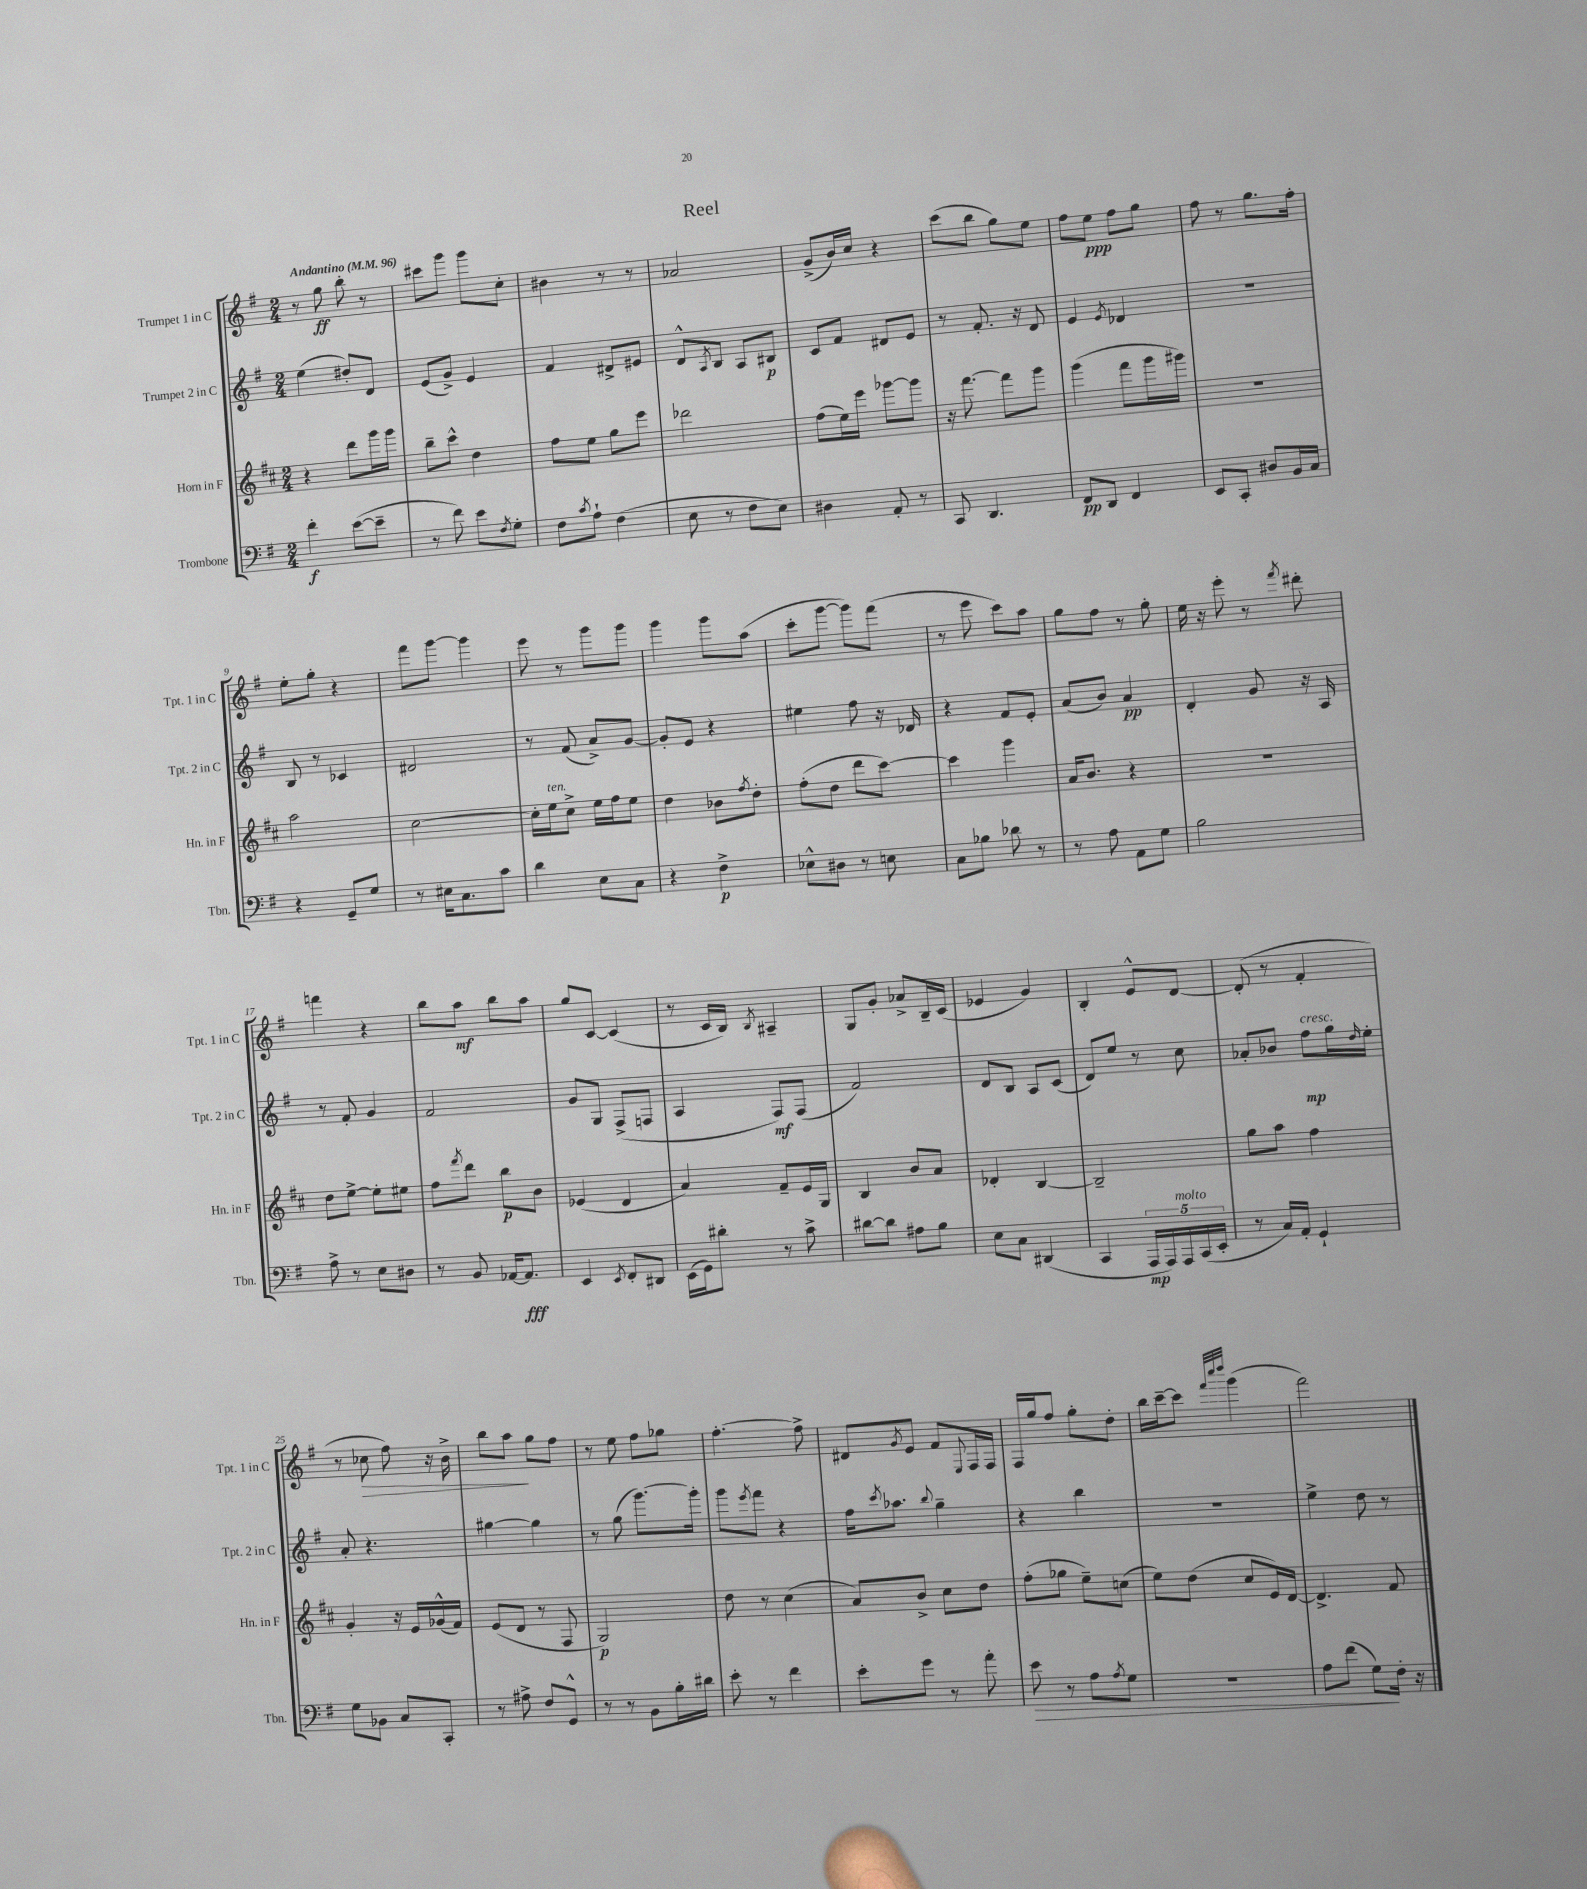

**kern	**dynam	**kern	**dynam	**kern	**dynam	**kern	**dynam
*part4	*part4	*part3	*part3	*part2	*part2	*part1	*part1
*staff4	*staff4	*staff3	*staff3	*staff2	*staff2	*staff1	*staff1
*I"Trombone	*	*I"Horn in F	*	*I"Trumpet 2 in C	*	*I"Trumpet 1 in C	*
*I'Tbn.	*	*I'Hn. in F	*	*I'Tpt. 2 in C	*	*I'Tpt. 1 in C	*
*clefF4	*	*clefG2	*	*clefG2	*	*clefG2	*
*k[f#]	*	*k[f#c#]	*	*k[f#]	*	*k[f#]	*
*M2/4	*	*M2/4	*	*M2/4	*	*M2/4	*
*MM96	*	*MM96	*	*MM96	*	*MM96	*
=1	=1	=1	=1	=1	=1	=1	=1
!	!	!	!	!	!	!LO:TX:a:B:t=Andantino	!
4f#'\	f	4r	.	(4ee\	.	8r	.
.	.	.	.	.	.	8gg\	ff
([8e\L	.	8ddd\L	.	8dd#X'/L)	.	8bb'\	.
8e~\J]	.	16ggg\L	.	8d/J	.	8r	.
.	.	16ggg\JJ	.	.	.	.	.
=2	=2	=2	=2	=2	=2	=2	=2
8r	.	8bb~\L	.	(8e/L	.	8ccc#X\L	.
8f#\)	.	8ccc#^^\J	.	8g^/J)	.	8ggg\J	.
8e\L	.	4dd\	.	4e/	.	8ggg\L	.
8qF#/	.	.	.	.	.	.	.
8G'\J	.	.	.	.	.	8cc'\J	.
=3	=3	=3	=3	=3	=3	=3	=3
8F#\L	.	8ff#\L	.	4f#/	.	4b#X\	.
8qc/	.	.	.	.	.	.	.
8A`\J	.	8ee\J	.	.	.	.	.
(4F#\	.	8gg\L	.	8d#X^/L	.	8r	.
.	.	8eee\J	.	8e#X/J	.	8r	.
=4	=4	=4	=4	=4	=4	=4	=4
8E\	.	2ddd-X\	.	8d^^/L	.	2a-X/	.
.	.	.	.	8qA/	.	.	.
8r	.	.	.	8B/J	.	.	.
8F#\L	.	.	.	8A/L	.	.	.
8E\J)	.	.	.	8B#X/J	p	.	.
=5	=5	=5	=5	=5	=5	=5	=5
4D#X\	.	(8ff#\L	.	8c/L	.	(8g^/L	.
.	.	16ee\L)	.	8f#/J	.	16b/L)	.
.	.	16eee\JJ	.	.	.	16cc/JJ	.
8AA'/	.	[8ggg-X\L	.	8d#X/L	.	4r	.
8r	.	8ggg-\J]	.	8e/J	.	.	.
=6	=6	=6	=6	=6	=6	=6	=6
8CC/	.	16r	.	8r	.	(8ccc\L	.
.	.	[8.fff#\	.	.	.	.	.
4.DD/	.	.	.	8.f#'/	.	8bb\J	.
.	.	8fff#\L]	.	.	.	8gg\L)	.
.	.	.	.	16r	.	.	.
.	.	8ggg\J	.	8d/	.	8ee\J	.
=7	=7	=7	=7	=7	=7	=7	=7
8FF#/L	pp	(4ggg\	.	4e/	.	8ff#\L	.
8DD/J	.	.	.	.	.	8ee\J	ppp
.	.	.	.	8qe/	.	.	.
4FF#/	.	8fff#\L	.	4d-X/	.	8ff#\L	.
.	.	16ggg\L	.	.	.	8gg\J	.
.	.	16ggg#X\JJ)	.	.	.	.	.
=8	=8	=8	=8	=8	=8	=8	=8
8EE/L	.	2r	.	2r	.	8ff#\	.
8CC'/J	.	.	.	.	.	8r	.
8D#X/L	.	.	.	.	.	8.gg\L	.
16BB/L	.	.	.	.	.	.	.
16C/JJ	.	.	.	.	.	16ff#'\Jk	.
!!LO:LB:g=z
=9	=9	=9	=9	=9	=9	=9	=9
4r	.	2aa\	.	8B/	.	8ee'\L	.
.	.	.	.	8r	.	8gg'\J	.
8GG~/L	.	.	.	4c-X/	.	4r	.
8G/J	.	.	.	.	.	.	.
=10	=10	=10	=10	=10	=10	=10	=10
8r	.	[2cc#\	.	2d#X/	.	8fff#\L	.
16E#X\KL	.	.	.	.	.	[8ggg\J	.
8.C\	.	.	.	.	.	.	.
.	.	.	.	.	.	4ggg\]	.
8c\J	.	.	.	.	.	.	.
=11	=11	=11	=11	=11	=11	=11	=11
4d\	.	16cc#'\LL]	.	8r	.	8eee\	.
!	!	!LO:TX:a:i:t=ten.	!	!	!	!	!
.	.	16ee\J	.	.	.	.	.
.	.	8cc#^\J	.	(8f#/	.	8r	.
8E\L	.	16ee\LL	.	8a^/L)	.	8ggg\L	.
.	.	16ff#\J	.	.	.	.	.
8C\J	.	8ee\J	.	[8g/J	.	8ggg\J	.
=12	=12	=12	=12	=12	=12	=12	=12
4r	.	4dd\	.	8g'/L]	.	4ggg\	.
.	.	.	.	8e/J	.	.	.
4F#^\	p	8b-X\L	.	4r	.	8ggg\L	.
.	.	8qff#/	.	.	.	.	.
.	.	8dd'\J	.	.	.	(8aa\J	.
=13	=13	=13	=13	=13	=13	=13	=13
8E-X^^\L	.	(8ff#'\L	.	4ee#X\	.	8ccc'\L	.
8D#X\J	.	8dd\J	.	.	.	[8ggg\J	.
8r	.	8ddd\L	.	8ff#\	.	8ggg\L])	.
8En\	.	[8ccc#\J)	.	16r	.	(8fff#\J	.
.	.	.	.	16d-X/	.	.	.
=14	=14	=14	=14	=14	=14	=14	=14
8C\L	.	4ccc#\]	.	4r	.	8r	.
8B-X\J	.	.	.	.	.	8eee\	.
8d-X\	.	4ggg\	.	8f#/L	.	8ccc\L)	.
8r	.	.	.	8e'/J	.	8aa\J	.
=15	=15	=15	=15	=15	=15	=15	=15
8r	.	16a/KL	.	(8a/L	.	8gg\L	.
.	.	8.b/J	.	.	.	.	.
8A\	.	.	.	8b/J)	.	8ff#\J	.
8AA\L	.	4r	.	4a/	pp	8r	.
8G\J	.	.	.	.	.	8gg'\	.
=16	=16	=16	=16	=16	=16	=16	=16
2B\	.	2r	.	4d'/	.	16ee\	.
.	.	.	.	.	.	16r	.
.	.	.	.	.	.	8eee'\	.
.	.	.	.	8g/	.	8r	.
.	.	.	.	.	.	8qfff#/	.
.	.	.	.	16r	.	8ddd#X'\	.
.	.	.	.	16A/	.	.	.
!!LO:LB:g=z
=17	=17	=17	=17	=17	=17	=17	=17
8A^\	.	8dd\L	.	8r	.	4fffn\	.
8r	.	[8ee^\J	.	8f#'/	.	.	.
8E\L	.	8ee'\L]	.	4g/	.	4r	.
8D#X\J	.	8ee#X\J	.	.	.	.	.
=18	=18	=18	=18	=18	=18	=18	=18
8r	.	8ff#\L	.	2f#/	.	8bb\L	.
.	.	8qfff#/	.	.	.	.	.
8BB/	.	8ddd\J	.	.	.	8aa\J	mf
[16AA-X/KL	.	8bb\L	p	.	.	8bb\L	.
8.AA-/J]	fff	.	.	.	.	.	.
.	.	8b\J	.	.	.	8aa\J	.
=19	=19	=19	=19	=19	=19	=19	=19
4EE/	.	(4e-X/	.	8g/L	.	8gg/L	.
.	.	.	.	8G/J	.	[8c/J	.
8qEE/	.	.	.	.	.	.	.
8FF#'/L	.	4d/	.	(8F#^/L	.	(4c/]	.
8DD#X/J	.	.	.	8Fn/J	.	.	.
=20	=20	=20	=20	=20	=20	=20	=20
(16EE\LL	.	4a/)	.	4A/	.	8r	.
16GG\J)	.	.	.	.	.	.	.
8d#X'\J	.	.	.	.	.	16c/LL	.
.	.	.	.	.	.	16B/JJ)	.
.	.	.	.	.	.	8qB/	.
8r	.	8f#~/L	.	8F#/L)	mf	4A#X~/	.
8c^\	.	16e/L	.	(8F#/J	.	.	.
.	.	16G/JJ	.	.	.	.	.
=21	=21	=21	=21	=21	=21	=21	=21
[8d#X\L	.	4B/	.	2f#/)	.	8G/L	.
8d#\J]	.	.	.	.	.	8g'/J	.
8A#X\L	.	8b/L	.	.	.	8a-X^/L	.
8B\J	.	8a/J	.	.	.	16B~/L	.
.	.	.	.	.	.	(16c/JJ	.
=22	=22	=22	=22	=22	=22	=22	=22
8E\L	.	4d-X'/	.	8d/L	.	4e-X/	.
8C\J	.	.	.	8B/J	.	.	.
(4DD#X/	.	[4B/	.	8A/L	.	4g/)	.
.	.	.	.	(8c/J	.	.	.
=23	=23	=23	=23	=23	=23	=23	=23
4CC/	.	2B~/]	.	8d/L)	.	4B'/	.
.	.	.	.	8ee/J	.	.	.
20AAA/LL	mp	.	.	8r	.	8e^^/L	.
20AAA/)	.	.	.	.	.	.	.
!LO:TX:a:i:t=molto	!	!	!	!	!	!	!
20AAA/	.	.	.	.	.	.	.
.	.	.	.	8cc\	.	[8d/J	.
(20CC/	.	.	.	.	.	.	.
20EE'/JJ	.	.	.	.	.	.	.
=24	=24	=24	=24	=24	=24	=24	=24
8r	.	8gg\L	.	8a-X'/L	.	(8d'/]	.
16C/LL)	.	8aa\J	.	8b-X/J	.	8r	.
16AA'/JJ	.	.	.	.	.	.	.
!	!	!	!	!LO:TX:a:i:t=cresc.	!	!	!
4GG`/	.	4ff#\	.	8ff#\L	mp	4f#'/	.
.	.	.	.	16gg\L	.	.	.
.	.	.	.	16qqdd/	.	.	.
.	.	.	.	16ee'\JJ	.	.	.
!!LO:LB:g=z
=25	=25	=25	=25	=25	=25	=25	=25
8G\L	.	4g'/	.	8a'/	.	8r	.
!	!	!	!	!	!	!	!LO:HP:b
8BB-X\J	.	.	.	4.r	.	8cc-X\	>
8C/L	.	16r	.	.	.	8ff#\)	.
.	.	16e/LL	.	.	.	.	.
8CC'/J	.	(16g-X^^/	.	.	.	16r	.
.	.	16f#/JJ)	.	.	.	16b^\	.
=26	=26	=26	=26	=26	=26	=26	=26
8r	.	(8e/L	.	[4gg#X\	.	8bb\L	.
8A#X^\	.	8d/J	.	.	.	8aa\J	.
8F#/L	.	8r	.	4gg#\]	.	8gg\L	]
8GG^^/J	.	8F#/	.	.	.	8ff#\J	.
=27	=27	=27	=27	=27	=27	=27	=27
8r	.	2G/)	p	8r	.	8r	.
8r	.	.	.	(8gg\	.	8ee\	.
8BB\L	.	.	.	[8.ggg\L)	.	8ff#\L	.
16B'\L	.	.	.	.	.	8gg-X\J	.
16d#X\JJ	.	.	.	16ggg'\Jk]	.	.	.
=28	=28	=28	=28	=28	=28	=28	=28
8e'\	.	8dd\	.	8ggg\L	.	[4.ff#'\	.
.	.	.	.	8qeee/	.	.	.
8r	.	8r	.	8fff#\J	.	.	.
4f#\	.	(4cc#\	.	4r	.	.	.
.	.	.	.	.	.	8ff#^\]	.
=29	=29	=29	=29	=29	=29	=29	=29
8e'\L	.	8a/L)	.	16ff#\KL	.	8d#X/L	.
.	.	.	.	8qccc/	.	.	.
.	.	.	.	8.aa-X\J	.	.	.
.	.	.	.	.	.	8qg/	.
8g\J	.	8b^/J	.	.	.	8e/J	.
.	.	.	.	8qqbb/	.	.	.
8r	.	8cc#\L	.	4gg~\	.	8f#/L	.
.	.	.	.	.	.	8qqE/	.
8a'\	.	8dd\J	.	.	.	16F#/L	.
.	.	.	.	.	.	16F#/JJ	.
=30	=30	=30	=30	=30	=30	=30	=30
!	!LO:HP:b	!	!	!	!	!	!
8e\	>	(8ff#'\L	.	4r	.	16F#/LL	.
.	.	.	.	.	.	16gg/J	.
8r	.	8gg-X\J	.	.	.	8ff#/J	.
8A\L	.	8ee~\L)	.	4bb\	.	8gg'\L	.
8qA/	.	.	.	.	.	.	.
8G\J	.	(8ccn\J	.	.	.	8dd'\J	.
=31	=31	=31	=31	=31	=31	=31	=31
2r	.	8ee\L)	.	2r	.	16bb\LL	.
.	.	.	.	.	.	[16ccc~\J	.
.	.	(8dd\J	.	.	.	8ccc\J]	.
.	.	.	.	.	.	32qqfff#/LLL	.
.	.	.	.	.	.	32qqcccc/	.
.	.	.	.	.	.	32qqdddd/JJJ	.
.	.	8cc#/L	.	.	.	(4ggg\	.
.	.	16e/L)	.	.	.	.	.
.	.	[16d/JJ	.	.	.	.	.
=32	=32	=32	=32	=32	=32	=32	=32
8A\L	.	4.d^/]	.	4ee^\	.	2fff#\)	.
(8f#\J	.	.	.	.	.	.	.
8G\L)	.	.	.	8dd\	.	.	.
16F#'\Jk	]	8f#/	.	8r	.	.	.
16r	.	.	.	.	.	.	.
==	==	==	==	==	==	==	==
*-	*-	*-	*-	*-	*-	*-	*-
